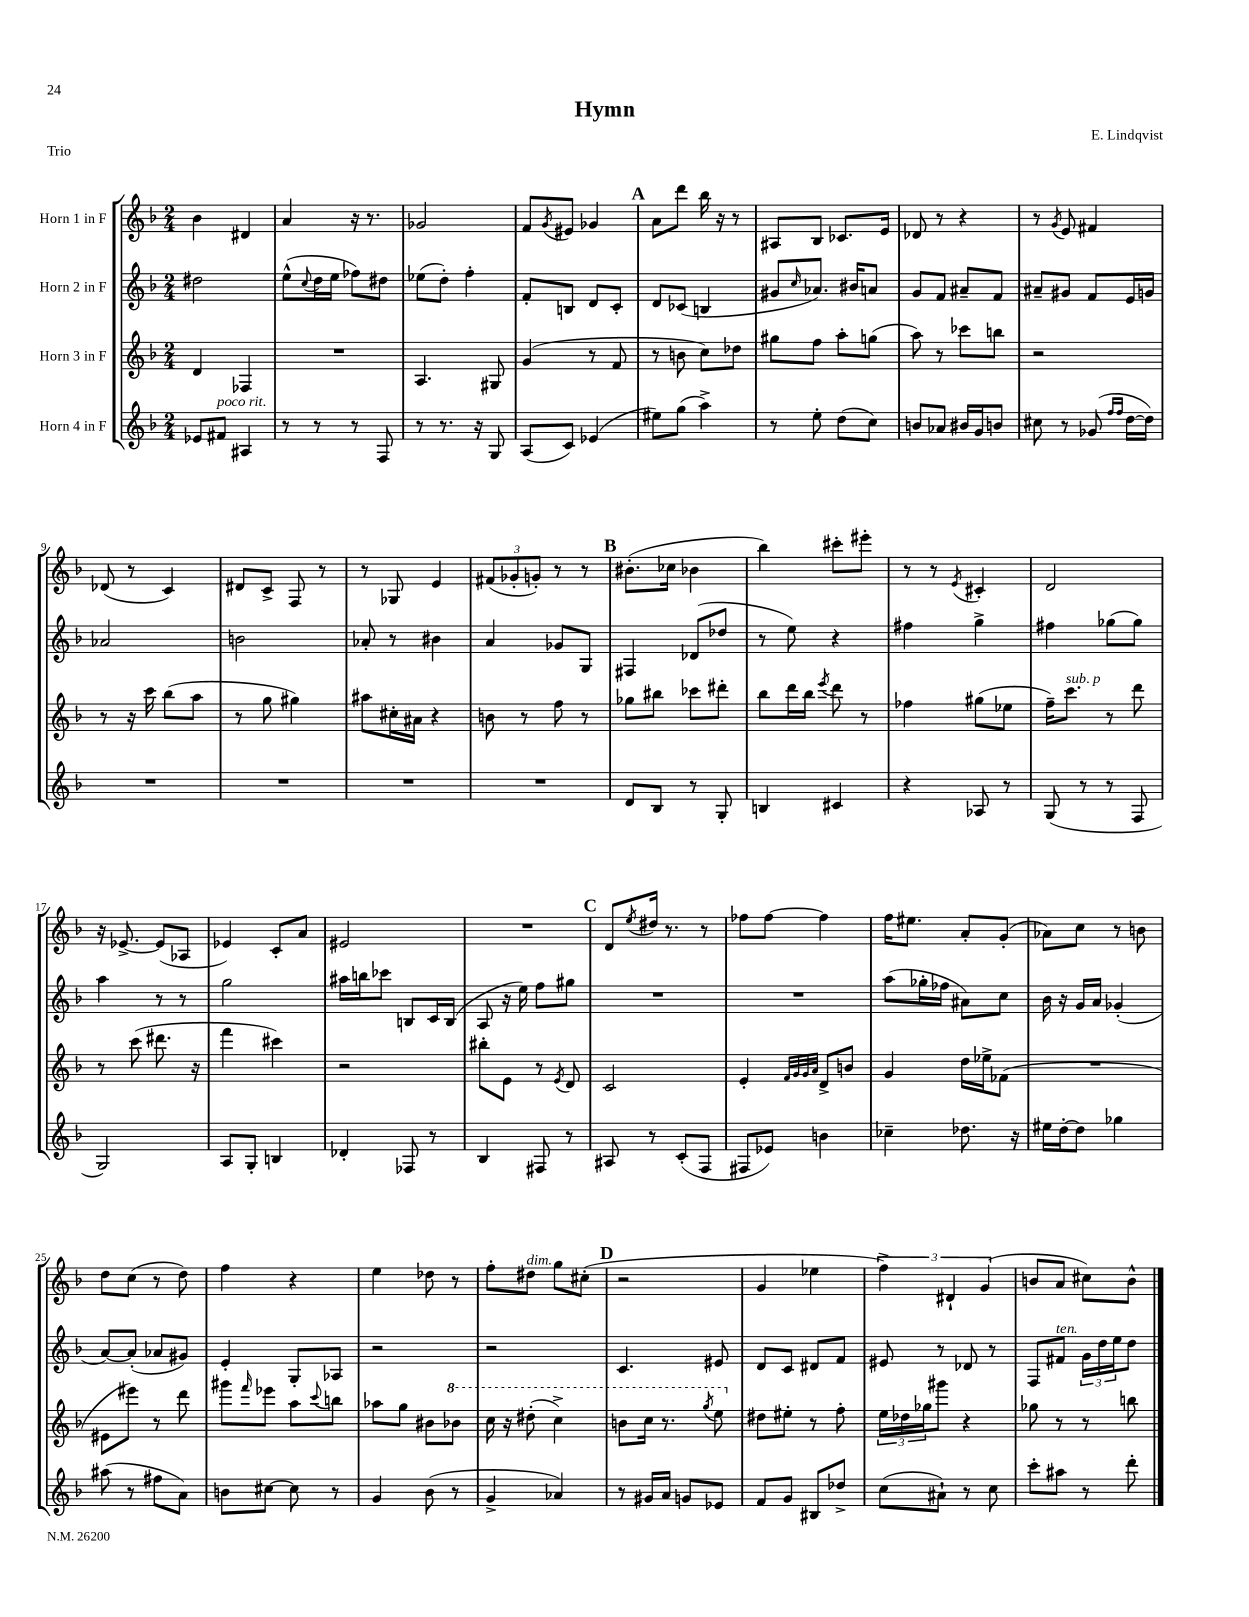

**kern	**kern	**kern	**kern
*staff4	*staff3	*staff2	*staff1
*clefG2	*clefG2	*clefG2	*clefG2
*k[b-]	*k[b-]	*k[b-]	*k[b-]
*M2/4	*M2/4	*M2/4	*M2/4
8e-/L	4d/	2dd#\	4b-\
8f#/J	.	.	.
4A#/	4F-/	.	4d#/
=	=	=	=
8r	2r	(8ee^^\L	4a/
.	.	8qqcc/	.
8r	.	16dd\L	.
.	.	16ee\JJ	.
8r	.	8ff-\L)	16r
.	.	.	8.r
8F/	.	8dd#\J	.
=	=	=	=
8r	4.A/	(8ee-\L	2g-/
8.r	.	8dd'\J)	.
.	.	4ff'\	.
16r	.	.	.
8G/	8G#/	.	.
=	=	=	=
(8A/L	(4g/	8f'/L	8f/L
.	.	.	8qg/
8c/J)	.	8B/J	8e#/J
(4e-/	8r	8d/L	4g-/
.	8f/	8c'/J	.
=	=	=	=
8ee#\L)	8r	8d/L	8a\L
(8gg\J	8b\	(8c-/J	8ddd\J
4aa^\)	8cc\L)	4B/	16bb-\
.	.	.	16r
.	8dd-\J	.	8r
=	=	=	=
8r	8gg#\L	8g#/L	8A#/L
.	.	16qqcc/	.
8ee'\	8ff\J	8.a-/J)	8B-/J
(8dd\L	8aa'\L	.	8.c-/L
.	.	16b#/LK	.
8cc\J)	(8gg\J	8a/J	.
.	.	.	16e/Jk
=	=	=	=
8b/L	8aa\)	8g/L	8d-/
8a-/J	8r	8f/J	8r
16b#/LL	8ccc-\L	8a#~/L	4r
16g/J	.	.	.
8b/J	8bb\J	8f/J	.
=	=	=	=
8cc#\	2r	8a#~/L	8r
.	.	.	8qg/
8r	.	8g#/J	8e/
(8g-/	.	8f/L	4f#/
16qqff/LL	.	.	.
16qqff/JJ	.	.	.
[16dd\LL	.	16e/L	.
16dd\]JJ)	.	16g/JJ	.
=	=	=	=
2r	8r	2a-/	(8d-/
.	16r	.	8r
.	16ccc\	.	.
.	(8bb-\L	.	4c/)
.	8aa\J	.	.
=	=	=	=
2r	8r	2b\	8d#/L
.	8gg\	.	8c^/J
.	4gg#\)	.	8F/
.	.	.	8r
=	=	=	=
2r	8aa#\L	8a-'/	8r
.	16cc#'\L	8r	8G-/
.	16a#\JJ	.	.
.	4r	4b#\	4e/
=	=	=	=
2r	8b\	4a/	(12f#/L
.	.	.	12g-'/
.	8r	.	.
.	.	.	12g'/J)
.	8ff\	8g-/L	8r
.	8r	8G/J	8r
=	=	=	=
8d/L	8gg-\L	4F#/	(8.b#'\L
8B-/J	8bb#\J	.	.
.	.	.	16cc-\Jk
8r	8ccc-\L	(8d-/L	4b-\
8G'/	8ddd#'\J	8dd-/J	.
=	=	=	=
4B/	8bb-\L	8r	4bb-\)
.	16ddd\L	8ee\)	.
.	16bb-\JJ	.	.
.	8qeee/	.	.
4c#/	8ddd\	4r	8ccc#'\L
.	8r	.	8eee#'\J
=	=	=	=
4r	4ff-\	4ff#\	8r
.	.	.	8r
.	.	.	8qe/
8A-/	(8gg#\L	4gg^\	4c#'/
8r	8ee-\J	.	.
=	=	=	=
(8G/	16ff~\LK)	4ff#\	2d/
.	8.ccc\J	.	.
8r	.	.	.
8r	8r	(8gg-\L	.
8F/	8ddd\	8gg-\J)	.
=	=	=	=
2G/)	8r	4aa\	16r
.	.	.	[8.e-^/
.	(8ccc\	.	.
.	8.ddd#\	8r	(8e-/]L
.	.	8r	8A-/J
.	16r	.	.
=	=	=	=
8A/L	4fff\	2gg\	4e-/)
8G'/J	.	.	.
4B/	4ccc#\)	.	8c'/L
.	.	.	8a/J
=	=	=	=
4d-'/	2r	16aa#\LL	2e#/
.	.	16bb\J	.
.	.	8ccc-\J	.
8F-/	.	8B/L	.
8r	.	16c/L	.
.	.	(16B/JJ	.
=	=	=	=
4B-/	8bb#'\L	8A/	2r
.	8e\J	16r	.
.	.	16ee\)	.
8F#/	8r	8ff\L	.
.	8qe/	.	.
8r	8d/	8gg#\J	.
=	=	=	=
8A#/	2c/	2r	8d/L
.	.	.	8qee/
8r	.	.	16dd#/Jk
.	.	.	8.r
(8c'/L	.	.	.
8F/J	.	.	8r
=	=	=	=
8F#/L	4e'/	2r	8ff-\L
8e-/J)	.	.	[8ff-\J
.	32qqf/LLL	.	.
.	32qqg/	.	.
.	32qqg/	.	.
.	32qqa/JJJ	.	.
4b\	8d^/L	.	4ff-\]
.	8b/J	.	.
=	=	=	=
4cc-~\	4g/	(8aa\L	16ff\LK
.	.	.	8.ee#\J
.	.	16gg-'\L	.
.	.	16ff-\JJ	.
8.dd-\	16dd\LL	8a#\L)	8a'/L
.	16ee-^\J	.	.
.	(8f-\J	8cc\J	(8g'/J
16r	.	.	.
=	=	=	=
16ee#\LL	2r	16b-\	8a-\L)
[16dd'\J	.	16r	.
8dd\]J	.	16g/LL	8cc\J
.	.	16a/JJ	.
4gg-\	.	(4g-'/	8r
.	.	.	8b\
=	=	=	=
(8aa#\	8e#\L	[8a/L)	8dd\L
8r	8eee#\J)	(8a'/]J	(8cc\J
8ff#\L	8r	8a-/L	8r
8a\J)	8ddd\	8g#/J)	8dd\)
=	=	=	=
8b\L	8ggg#\L	4e'/	4ff\
.	16qqfff/	.	.
[8cc#\J	8eee-\J	.	.
8cc#\]	8aa\L	8G'/L	4r
.	8qqccc/	.	.
8r	8bb\J	8A-/J	.
=	=	=	=
4g/	8aa-\L	2r	4ee\
.	8gg\J	.	.
(8b-\	8b#\L	.	8dd-\
8r	8bb-\J	.	8r
=	=	=	=
4g^/	16ccc\	2r	8ff'\L
.	16r	.	.
.	(8ddd#'\	.	8dd#\J
4a-/)	4ccc^\)	.	8gg\L
.	.	.	(8cc#'\J
=	=	=	=
8r	8bb\L	4.c/	2r
16g#/LL	16ccc\Jk	.	.
16a/JJ	8.r	.	.
8g/L	.	.	.
.	8qggg/	.	.
8e-/J	8eee\	8e#/	.
=	=	=	=
8f/L	8dd#\L	8d/L	4g/
8g/J	8ee#'\J	8c/J	.
8B#/L	8r	8d#/L	4ee-\
8dd-^/J	8ff'\	8f/J	.
=	=	=	=
(8cc\L	24ee\LL	8e#/	6ff^\)
.	24dd-\	.	.
.	24gg-\J	.	.
8a#`\J)	8ggg#\J	8r	.
.	.	.	6d#`/
8r	4r	8d-/	.
.	.	.	(6g/
8cc\	.	8r	.
=	=	=	=
8ccc'\L	8gg-\	8F/L	8b/L
8aa#\J	8r	8f#/J	8a/J
8r	8r	24g\LL	8cc#\L)
.	.	24dd\	.
.	.	24ee\J	.
8ddd'\	8bb\	8dd\J	8b^^\J
==	==	==	==
*-	*-	*-	*-
